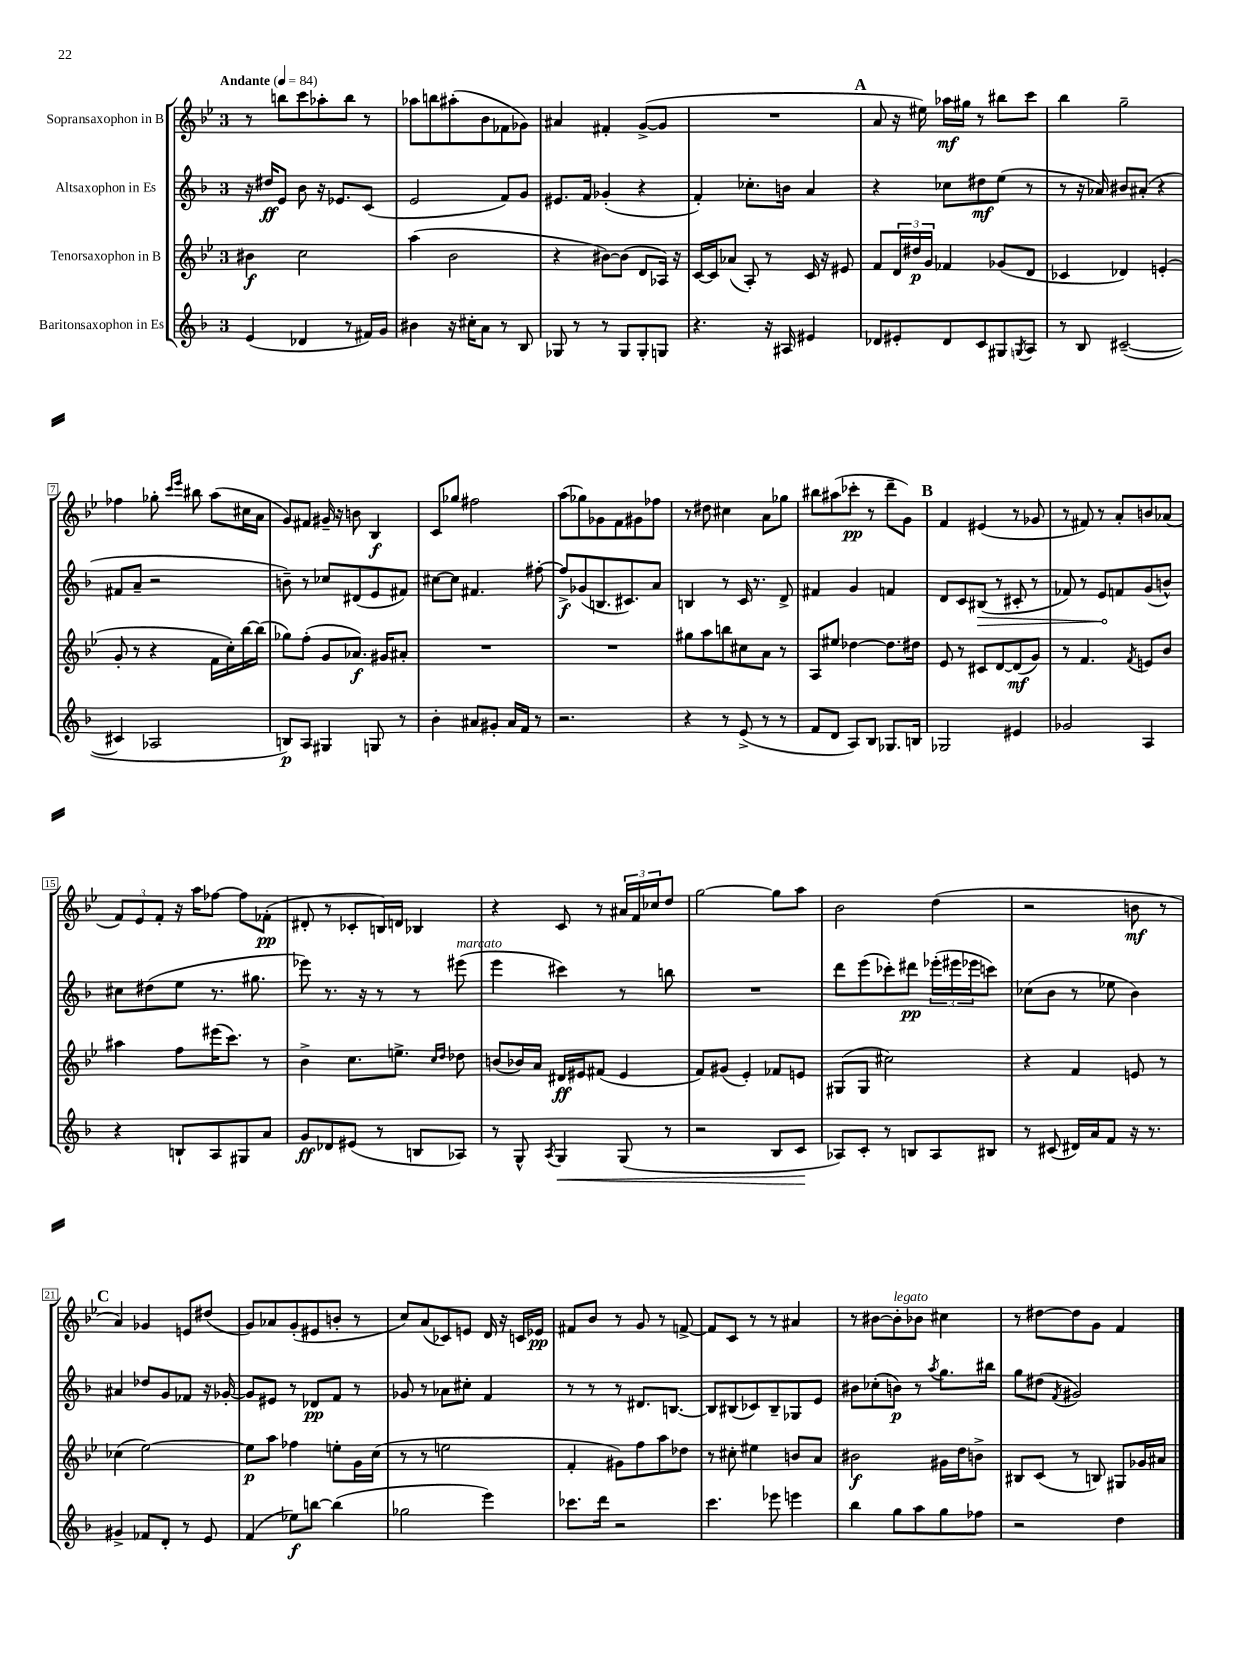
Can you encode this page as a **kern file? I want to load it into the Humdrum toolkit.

**kern	**dynam	**kern	**dynam	**kern	**dynam	**kern	**dynam
*part4	*part4	*part3	*part3	*part2	*part2	*part1	*part1
*staff4	*staff4	*staff3	*staff3	*staff2	*staff2	*staff1	*staff1
*I"Baritonsaxophon in Es	*	*I"Tenorsaxophon in B	*	*I"Altsaxophon in Es	*	*I"Sopransaxophon in B	*
*clefG2	*	*clefG2	*	*clefG2	*	*clefG2	*
*k[b-]	*	*k[b-e-]	*	*k[b-]	*	*k[b-e-]	*
*M3/4	*	*M3/4	*	*M3/4	*	*M3/4	*
*MM84	*	*MM84	*	*MM84	*	*MM84	*
=1	=1	=1	=1	=1	=1	=1	=1
!	!	!	!	!	!	!LO:TX:a:B:t=Andante	!
(4e/	.	4b#X\	f	16r	.	8r	.
.	.	.	.	16dd#X/KL	ff	.	.
.	.	.	.	8e/J	.	8bbn\L	.
4d-X/	.	2cc\	.	8b-\	.	8ccc\	.
.	.	.	.	16r	.	8aa-X'\	.
.	.	.	.	8.e-X/L	.	.	.
8r	.	.	.	.	.	8bb\J	.
16f#X/LL)	.	.	.	(8c/J	.	8r	.
16g/JJ	.	.	.	.	.	.	.
=2	=2	=2	=2	=2	=2	=2	=2
4b#X\	.	(4aa\	.	2e/	.	8aa-X\L	.
.	.	.	.	.	.	8bbn\	.
16r	.	2b-\	.	.	.	(8aa#X'\	.
16cc#X'\KL	.	.	.	.	.	.	.
8a\J	.	.	.	.	.	8b-\	.
8r	.	.	.	8f/L)	.	8f-X\	.
8B-/	.	.	.	8g/J	.	8g-X\J)	.
=3	=3	=3	=3	=3	=3	=3	=3
8G-X/	.	4r	.	8.e#X/L	.	4a#X/	.
8r	.	.	.	.	.	.	.
.	.	.	.	16f/Jk	.	.	.
8r	.	[8b#X\L)	.	(4g-X'/	.	4f#X'/	.
8G-/L	.	(8b#\J]	.	.	.	.	.
8G-'/	.	8d/L	.	4r	.	([8g^/L	.
8Gn/J	.	16A-X/Jk)	.	.	.	8g/J]	.
.	.	16r	.	.	.	.	.
=4	=4	=4	=4	=4	=4	=4	=4
4.r	.	[16c/LL	.	4f'/)	.	2.r	.
.	.	16c/J]	.	.	.	.	.
.	.	(8a-X/J	.	.	.	.	.
.	.	8A'/)	.	8.cc-X'\L	.	.	.
16r	.	8r	.	.	.	.	.
16A#X/	.	.	.	16bn\Jk	.	.	.
4e#X/	.	16c/	.	4a/	.	.	.
.	.	16r	.	.	.	.	.
.	.	8e#X/	.	.	.	.	.
!!LO:REH:place=s1:t=A
=5	=5	=5	=5	=5	=5	=5	=5
8d-X/L	.	8f/L	.	4r	.	8a/	.
8e#X'/	.	24d/L	.	.	.	16r	.
.	.	24dd#X/	p	.	.	.	.
.	.	.	.	.	.	16ee#X\)	.
.	.	24g/JJ	.	.	.	.	.
8d-/	.	4f-X/	.	8cc-X\L	.	16aa-X\LL	mf
.	.	.	.	.	.	16gg#X\JJ	.
8c/	.	.	.	8dd#X\	mf	8r	.
8G#X/	.	(8g-X/L	.	(8ee\J	.	8bb#X\L	.
8qGn/	.	.	.	.	.	.	.
8A/J	.	8d/J	.	8r	.	8ccc\J	.
=6	=6	=6	=6	=6	=6	=6	=6
8r	.	4c-X/	.	8r	.	4bb-\	.
8B-/	.	.	.	16r	.	.	.
.	.	.	.	16a-X/)	.	.	.
([2c#X~/	.	4d-X/)	.	8b#X/L	.	2gg~\	.
.	.	.	.	(8a#X'/J	.	.	.
.	.	(4en'/	.	4r	.	.	.
!!LO:LB:g=z
=7	=7	=7	=7	=7	=7	=7	=7
4c#X/]	.	8g'/	.	8f#X/L	.	4ff-X\	.
.	.	8r	.	8a~/J	.	.	.
2A-X/	.	4r	.	2r	.	8gg-X'\	.
.	.	.	.	.	.	16qqccc/LL	.
.	.	.	.	.	.	16qqeee-/JJ	.
.	.	.	.	.	.	8bb#X\	.
.	.	16f\LL	.	.	.	(8aa\L	.
.	.	16cc'\)	.	.	.	.	.
.	.	[16bb-\	.	.	.	16cc#X\L	.
.	.	(16bb-\JJ]	.	.	.	16a\JJ	.
=8	=8	=8	=8	=8	=8	=8	=8
8Bn/L)	p	8gg-X\L)	.	8bn~\)	.	8g/L)	.
8A/J	.	(8ff'\J	.	8r	.	8f#X/J	.
4G#X/	.	8g/L	.	8cc-X/L	.	16g#X~/	.
.	.	.	.	.	.	16r	.
.	.	8.a-X/J)	f	(8d#X/	.	8bn\	.
8Gn/	.	.	.	8e/	.	4B-/	f
.	.	16g#X/KL	.	.	.	.	.
8r	.	8a#X'/J	.	8f#X/J)	.	.	.
=9	=9	=9	=9	=9	=9	=9	=9
4b-'\	.	2.r	.	[8cc#X\L	.	8c/L	.
.	.	.	.	8cc#\J]	.	8gg-X/J	.
8a#X/L	.	.	.	4.f#X/	.	2ff#X\	.
8g#X'/J	.	.	.	.	.	.	.
16a#/LL	.	.	.	.	.	.	.
16f/JJ	.	.	.	.	.	.	.
8r	.	.	.	[8ff#X'\	.	.	.
=10	=10	=10	=10	=10	=10	=10	=10
2.r	.	2.r	.	8ff#^/L]	f	(8aa\L	.
.	.	.	.	(8g-X/	.	8gg-X\)	.
.	.	.	.	8.Bn/	.	8g-X\	.
.	.	.	.	.	.	8f\	.
.	.	.	.	8.c#X/)	.	.	.
.	.	.	.	.	.	8g#X\	.
.	.	.	.	8a/J	.	8ff-X\J	.
=11	=11	=11	=11	=11	=11	=11	=11
4r	.	8gg#X\L	.	4Bn/	.	8r	.
.	.	8aa\	.	.	.	8dd#X\	.
8r	.	8bbn\	.	8r	.	4cc#X\	.
(8e^/	.	8cc#X\	.	16c/	.	.	.
.	.	.	.	8.r	.	.	.
8r	.	8a\J	.	.	.	8a\L	.
8r	.	8r	.	8d^/	.	8gg-X\J	.
=12	=12	=12	=12	=12	=12	=12	=12
8f/L	.	8A/L	.	4f#X/	.	8bb#X\L	.
8d/J	.	8ee#X/J	.	.	.	(8aa#X\	.
8A/L)	.	[4dd-X\	.	4g/	.	8ccc-X'\J	pp
8B-/J	.	.	.	.	.	8r	.
8.G-X/L	.	8.dd-\L]	.	4fn/	.	8ddd~\L	.
.	.	.	.	.	.	8g\J)	.
16Bn/Jk	.	16dd#X\Jk	.	.	.	.	.
!!LO:REH:place=s1:t=B
=13	=13	=13	=13	=13	=13	=13	=13
2G-X/	.	8e-/	.	8d/L	.	4f/	.
.	.	8r	.	8c/	.	.	.
!	!	!	!	!	!LO:HP:b	!	!
.	.	8c#X/L	.	(8B#X/J	>	(4e#X/	.
.	.	[8d/	.	8r	.	.	.
4e#X/	.	(8d/]	mf	8c#X'/	.	8r	.
.	.	8g/J)	.	8r	.	8g-X/	.
=14	=14	=14	=14	=14	=14	=14	=14
2g-X/	.	8r	.	8f-X/)	.	8r	.
.	.	4.f/	.	8r	.	8f#X/)	.
.	.	.	.	8e/L	.	8r	.
.	.	.	.	8fn/	]	8a'/L	.
.	.	8qf/	.	.	.	.	.
4A/	.	8en/L	.	(8g/	.	8bn/	.
.	.	8b-/J	.	8bn^^/J)	.	(8a-X/J	.
!!LO:LB:g=z
=15	=15	=15	=15	=15	=15	=15	=15
4r	.	4aa#X\	.	8cc#X\L	.	12f/L)	.
.	.	.	.	.	.	12e-/	.
.	.	.	.	(8dd#X\	.	.	.
.	.	.	.	.	.	12f'/J	.
8Bn`/L	.	8ff\L	.	8ee\J	.	16r	.
.	.	.	.	.	.	16aa\KL	.
8A/	.	(16eee#X\K	.	8.r	.	[8ff-X\J	.
.	.	8.ccc\J)	.	.	.	.	.
8G#X/	.	.	.	.	.	8ff-\L]	.
.	.	.	.	8.gg#X\	.	.	.
8a/J	.	8r	.	.	.	(8f-X'\J	pp
=16	=16	=16	=16	=16	=16	=16	=16
8g/L	ff	4b-^\	.	8eee-X\)	.	8d#X'/	.
8d-X/	.	.	.	8.r	.	8r	.
(8e#X/J	.	8.cc\L	.	.	.	8c-X'/L	.
.	.	.	.	16r	.	.	.
8r	.	.	.	8r	.	16Bn/L)	.
.	.	8.een^\J	.	.	.	16dn/JJ	.
8Bn/L	.	.	.	8r	.	4B-X/	.
.	.	16qqcc/LL	.	.	.	.	.
.	.	16qqdd/JJ	.	.	.	.	.
!	!	!	!	!LO:TX:a:i:t=marcato	!	!	!
8A-X/J)	.	8dd-X\	.	(8eee#X\	.	.	.
=17	=17	=17	=17	=17	=17	=17	=17
8r	.	(8bn/L	.	4eee\	.	4r	.
8G^^/	.	16b-X/L)	.	.	.	.	.
.	.	16a/JJ	.	.	.	.	.
8qA/	.	.	.	.	.	.	.
!	!LO:HP:b	!	!	!	!	!	!
4G/	<	16d#X/LL	ff	4ccc#X\)	.	8c/	.
.	.	16e#X/J	.	.	.	.	.
.	.	(8f#X/J	.	.	.	8r	.
(8G/	.	4e#/	.	8r	.	24a#X/LL	.
.	.	.	.	.	.	24f/	.
.	.	.	.	.	.	24cc-X/J	.
8r	.	.	.	8bbn\	.	8dd/J	.
=18	=18	=18	=18	=18	=18	=18	=18
2r	.	8f/L)	.	2.r	.	[2gg\	.
.	.	(8g#X/J	.	.	.	.	.
.	.	4e-'/)	.	.	.	.	.
8B-/L	.	8f-X/L	.	.	.	8gg\L]	.
8c/J	.	8en/J	.	.	.	8aa\J	.
.	[	.	.	.	.	.	.
=19	=19	=19	=19	=19	=19	=19	=19
8A-X/L)	.	(8G#X/L	.	8ddd\L	.	2b-\	.
8c'/J	.	8G#/J	.	(8eee\	.	.	.
8r	.	2cc#X\)	.	8ccc-X'\)	.	.	.
8Bn/L	.	.	.	8ddd#X\J	pp	.	.
8A-/	.	.	.	(24eee-X'\LL	.	(4dd\	.
.	.	.	.	24eee#X\	.	.	.
.	.	.	.	24eee-X\J	.	.	.
8B#X/J	.	.	.	8cccn\J)	.	.	.
=20	=20	=20	=20	=20	=20	=20	=20
8r	.	4r	.	(8cc-X\L	.	2r	.
(8c#X/	.	.	.	8b-\J	.	.	.
16d#X/LL)	.	4f/	.	8r	.	.	.
16a/J	.	.	.	.	.	.	.
8f/J	.	.	.	8ee-X\	.	.	.
16r	.	8en/	.	4b-\)	.	8bn\	mf
8.r	.	.	.	.	.	.	.
.	.	8r	.	.	.	8r	.
!!LO:LB:g=z
!!LO:REH:place=s1:t=C
=21	=21	=21	=21	=21	=21	=21	=21
4g#X^/	.	(4cc-X\	.	4a#X/	.	4a/)	.
8f-X/L	.	[2ee-\)	.	8dd-X/L	.	4g-X/	.
8d'/J	.	.	.	8g/	.	.	.
8r	.	.	.	8f-X/J	.	8en/L	.
8e/	.	.	.	16r	.	(8dd#X/J	.
.	.	.	.	[16g-X'/	.	.	.
=22	=22	=22	=22	=22	=22	=22	=22
(4f/	.	8ee-\L]	p	8g-/L]	.	8g/L)	.
.	.	8aa\J	.	8e#X/J	.	8a-X/	.
8ee-X\L)	f	4ff-X\	.	8r	.	(8g'/	.
[8bbn\J	.	.	.	8d-X/L	pp	8e#X/	.
(4bb\]	.	8een'\L	.	8f/J	.	8bn'/J	.
.	.	16g\L	.	8r	.	8r	.
.	.	(16cc\JJ	.	.	.	.	.
=23	=23	=23	=23	=23	=23	=23	=23
2gg-X\	.	8r	.	8g-X/	.	8cc/L)	.
.	.	8r	.	8r	.	(8a/	.
.	.	2een\	.	8a-X\L	.	8c-X/)	.
.	.	.	.	8cc#X'\J	.	8en/J	.
4eee\)	.	.	.	4f/	.	16d/	.
.	.	.	.	.	.	16r	.
.	.	.	.	.	.	16cn/LL	.
.	.	.	.	.	.	16e-X/JJ	pp
=24	=24	=24	=24	=24	=24	=24	=24
8.ccc-X\L	.	4f'/	.	8r	.	8f#X/L	.
.	.	.	.	8r	.	8b-/J	.
16ddd\Jk	.	.	.	.	.	.	.
2r	.	8g#X\L)	.	8r	.	8r	.
.	.	8ff\	.	8.d#X/L	.	8g/	.
.	.	8aa\	.	.	.	8r	.
.	.	.	.	[8.Bn/J	.	.	.
.	.	8dd-X\J	.	.	.	[8fn^/	.
=25	=25	=25	=25	=25	=25	=25	=25
4.ccc\	.	8r	.	8B/L]	.	8f/L]	.
.	.	8cc#X'\	.	(8B#X/	.	8c/J	.
.	.	4ee#X\	.	8c-X/)	.	8r	.
8eee-X\	.	.	.	8B#~/	.	8r	.
4eeen\	.	8bn/L	.	8G-X/	.	4a#X/	.
.	.	8a/J	.	8e/J	.	.	.
=26	=26	=26	=26	=26	=26	=26	=26
4bb-\	.	2b#X\	f	8b#X\L	.	8r	.
.	.	.	.	(8cc-X'\	.	[8b#X\L	.
!	!	!	!	!	!	!LO:TX:a:i:t=legato	!
8gg\L	.	.	.	8bn\J)	p	8b#'\]	.
8aa\	.	.	.	8r	.	8b-X\J	.
.	.	.	.	8qaa/	.	.	.
8gg\	.	16g#X\LL	.	8.gg\L	.	4cc#X\	.
.	.	16dd\J	.	.	.	.	.
8ff-X\J	.	8bn^\J	.	.	.	.	.
.	.	.	.	16bb#X\Jk	.	.	.
=27	=27	=27	=27	=27	=27	=27	=27
2r	.	8B#X/L	.	8gg\L	.	8r	.
.	.	(8c/J	.	(8dd#X\J	.	[8dd#X\L	.
.	.	.	.	8qf/	.	.	.
.	.	8r	.	2g#X/)	.	8dd#\]	.
.	.	8Bn/)	.	.	.	8g\J	.
4dd\	.	8G#X/L	.	.	.	4f/	.
.	.	16g-X/L	.	.	.	.	.
.	.	16a#X/JJ	.	.	.	.	.
==	==	==	==	==	==	==	==
*-	*-	*-	*-	*-	*-	*-	*-
